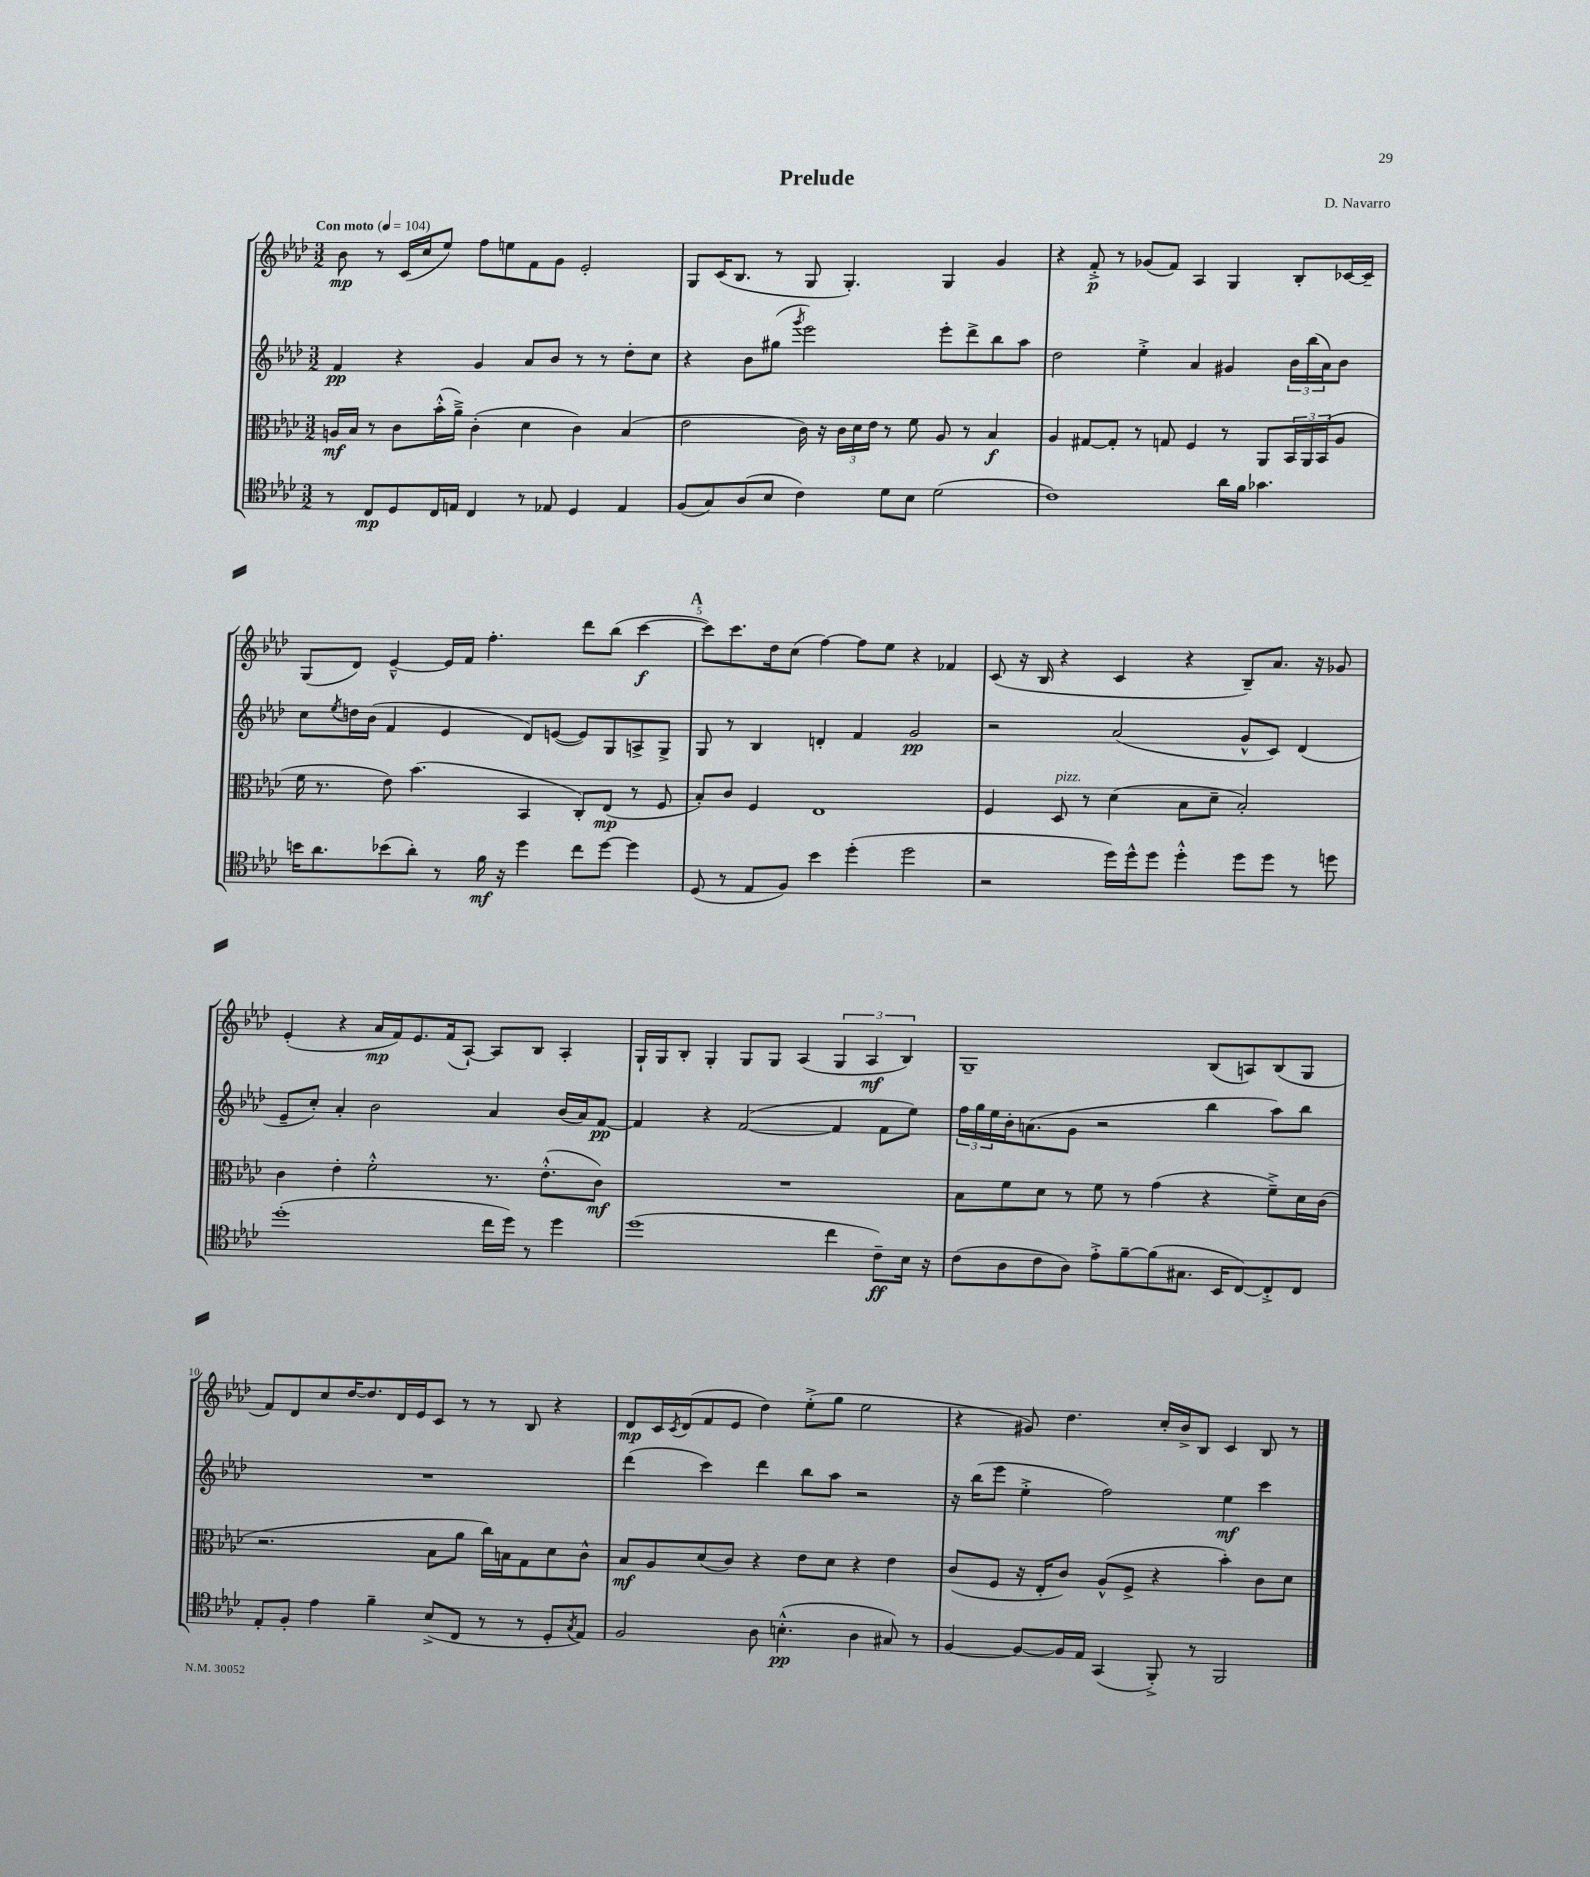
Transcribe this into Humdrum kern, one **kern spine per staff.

**kern	**dynam	**kern	**dynam	**kern	**dynam	**kern	**dynam
*part4	*part4	*part3	*part3	*part2	*part2	*part1	*part1
*staff4	*staff4	*staff3	*staff3	*staff2	*staff2	*staff1	*staff1
*clefC4	*	*clefC3	*	*clefG2	*	*clefG2	*
*k[b-e-a-d-]	*	*k[b-e-a-d-]	*	*k[b-e-a-d-]	*	*k[b-e-a-d-]	*
*M3/2	*	*M3/2	*	*M3/2	*	*M3/2	*
*MM104	*	*MM104	*	*MM104	*	*MM104	*
=1	=1	=1	=1	=1	=1	=1	=1
!	!	!	!	!	!	!LO:TX:a:B:t=Con moto	!
8r	.	16An/LL	mf	4f/	pp	8b-\	mp
.	.	16B-/JJ	.	.	.	.	.
8C/L	mp	8r	.	.	.	8r	.
8D-/	.	8c\L	.	4r	.	(16c/LL	.
.	.	.	.	.	.	16cc/J	.
16C/L	.	(16b-'^^\L	.	.	.	8ee-/J)	.
16En/JJ	.	16a-~^\JJ)	.	.	.	.	.
4C/	.	(4c'\	.	4g/	.	8ff\L	.
.	.	.	.	.	.	8een\	.
8r	.	4d-\	.	8a-/L	.	8f\	.
8E-X/	.	.	.	8b-/J	.	8g\J	.
4D-/	.	4c\)	.	8r	.	2e-'/	.
.	.	.	.	8r	.	.	.
4E-/	.	(4B-/	.	8dd-'\L	.	.	.
.	.	.	.	8cc\J	.	.	.
=2	=2	=2	=2	=2	=2	=2	=2
(8F/L	.	2e-\	.	4r	.	8G/L	.
8G/)	.	.	.	.	.	(16c/K	.
.	.	.	.	.	.	8.B-/J	.
(8A-/	.	.	.	8b-\L	.	.	.
8B-/J	.	.	.	(8gg#X\J	.	8r	.
.	.	.	.	8qggg/	.	.	.
4c\)	.	16c\)	.	2eee-\)	.	8G/	.
.	.	16r	.	.	.	.	.
.	.	24c\LL	.	.	.	4.G'/)	.
.	.	24d-\	.	.	.	.	.
.	.	24e-\JJ	.	.	.	.	.
8d-\L	.	8r	.	.	.	.	.
8B-\J	.	8f\	.	.	.	.	.
(2d-\	.	8A-/	.	8eee-'\L	.	4G/	.
.	.	8r	.	8ddd-^\	.	.	.
.	.	4B-/	f	8bb-\	.	4g/	.
.	.	.	.	8aa-\J	.	.	.
=3	=3	=3	=3	=3	=3	=3	=3
1c)	.	4A-/	.	2dd-\	.	4r	.
.	.	[8G#X/L	.	.	.	8f'^/	p
.	.	8G#'/J]	.	.	.	8r	.
.	.	8r	.	4ee-'^\	.	(8g-X/L	.
.	.	8Gn/	.	.	.	8f/J)	.
.	.	4F/	.	4a-/	.	4A-/	.
16a-\LL	.	8r	.	4g#X/	.	4G/	.
16f\JJ	.	.	.	.	.	.	.
4.g-X\	.	8AA-/L	.	.	.	.	.
.	.	24BB-/L	.	24b-\LL	.	8B-'/L	.
.	.	24AA-/	.	(24bb-\	.	.	.
.	.	(24BB-/J	.	24a-\J)	.	.	.
.	.	8A-/J	.	8b-\J	.	[16c-X/L	.
.	.	.	.	.	.	16c-~/JJ]	.
!!LO:LB:g=z
=4	=4	=4	=4	=4	=4	=4	=4
16bn\KL	.	16f\	.	8cc\L	.	(8G/L	.
8.a-\	.	8.r	.	.	.	.	.
.	.	.	.	8qee-/	.	.	.
.	.	.	.	16ddn\L	.	8d-/J)	.
.	.	.	.	(16b-\JJ	.	.	.
(8b-X\	.	8e-\)	.	4f/	.	[4e-~^^/	.
8a-'\J)	.	(4.b-\	.	.	.	.	.
8r	.	.	.	4e-/	.	16e-/LL]	.
.	.	.	.	.	.	16f/JJ	.
16f\	mf	.	.	.	.	4.ff'\	.
16r	.	.	.	.	.	.	.
4dd-\	.	4BB-/	.	8d-/L)	.	.	.
.	.	.	.	([8en/J	.	.	.
8cc\L	.	8C'/L)	.	8e/L])	.	8ddd-\L	.
[8dd-\J	.	(8E-/J	mp	8G/	.	(8bb-\J	.
4dd-\]	.	8r	.	8An^/	.	[4ccc\	f
.	.	8F/	.	8G^/J	.	.	.
!!LO:REH:place=s1:t=A
=5	=5	=5	=5	=5	=5	=5	=5
(8D-/	.	8B-'/L)	.	8G/	.	8ccc\L])	.
8r	.	8c/J	.	8r	.	8.ccc\	.
8E-/L	.	4F/	.	4B-/	.	.	.
.	.	.	.	.	.	16dd-\k	.
8F/J)	.	.	.	.	.	(8cc\J	.
4b-\	.	1E-	.	4dn'/	.	[4ff\)	.
(4dd-'\	.	.	.	4f/	.	8ff\L]	.
.	.	.	.	.	.	8ee-\J	.
2dd-\	.	.	.	2g/	pp	4r	.
.	.	.	.	.	.	4f-X/	.
=6	=6	=6	=6	=6	=6	=6	=6
2r	.	4F/	.	2r	.	(8c/	.
.	.	.	.	.	.	16r	.
.	.	.	.	.	.	16B-/	.
!	!	!LO:TX:a:i:t=pizz.	!	!	!	!	!
.	.	8D-/	.	.	.	4r	.
.	.	8r	.	.	.	.	.
16dd-\LL)	.	(4d-\	.	(2a-/	.	4c/	.
16dd-^^\J	.	.	.	.	.	.	.
8dd-\J	.	.	.	.	.	.	.
4dd-'^^\	.	8B-\L	.	.	.	4r	.
.	.	8d-~\J	.	.	.	.	.
8dd-\L	.	2B-'/)	.	8g^^/L	.	8B-~/L)	.
8dd-\J	.	.	.	8c/J)	.	8.a-/J	.
8r	.	.	.	(4d-/	.	.	.
.	.	.	.	.	.	16r	.
8ddn\	.	.	.	.	.	8g-X/	.
!!LO:LB:g=z
=7	=7	=7	=7	=7	=7	=7	=7
(1dd-'	.	4c\	.	8e-~/L	.	(4e-'/	.
.	.	.	.	8cc'/J)	.	.	.
.	.	4e-'\	.	4a-'/	.	4r	.
.	.	2f'^^\	.	2b-\	.	16a-/LL	mp
.	.	.	.	.	.	16f/J)	.
.	.	.	.	.	.	8.e-/	.
.	.	.	.	.	.	(16f/k	.
.	.	.	.	.	.	[8A-`/J)	.
16cc\LL	.	8.r	.	4a-/	.	8A-/L]	.
16dd-\JJ)	.	.	.	.	.	.	.
8r	.	.	.	.	.	8B-/J	.
.	.	(8.e-'^^\L	.	.	.	.	.
4dd-\	.	.	.	(16b-/LL	.	4A-'/	.
.	.	.	.	16a-/J)	.	.	.
.	.	8c\J)	mf	[8f/J	pp	.	.
=8	=8	=8	=8	=8	=8	=8	=8
(1dd-	.	1.r	.	4f/]	.	16G`/LL	.
.	.	.	.	.	.	16G/J	.
.	.	.	.	.	.	8B-'/J	.
.	.	.	.	4r	.	4G'/	.
.	.	.	.	([2f/	.	8G/L	.
.	.	.	.	.	.	8G/J	.
.	.	.	.	.	.	(4A-/	.
4cc\	.	.	.	4f/]	.	6G/	.
.	.	.	.	.	.	6A-/	mf
8c~\L)	ff	.	.	8f\L	.	.	.
.	.	.	.	.	.	6B-/)	.
16B-\Jk	.	.	.	8ee-\J)	.	.	.
16r	.	.	.	.	.	.	.
=9	=9	=9	=9	=9	=9	=9	=9
(8c\L	.	8B-\L	.	24ff\LL	.	1G~	.
.	.	.	.	24gg\	.	.	.
.	.	.	.	24ee-\	.	.	.
8A-\	.	8f\	.	16b-'\J	.	.	.
.	.	.	.	(8.an\	.	.	.
8c\	.	8d-\J	.	.	.	.	.
8A-\J)	.	8r	.	8g\J	.	.	.
8e-'^\L	.	8f\	.	2r	.	.	.
[8f~\	.	8r	.	.	.	.	.
(8f\]	.	(4g\	.	.	.	.	.
8.G#X\J	.	.	.	.	.	.	.
.	.	4r	.	4bb-\	.	(8B-/L	.
16BB-/KL	.	.	.	.	.	.	.
[8C/)	.	.	.	.	.	8An/)	.
8C'^/]	.	8f~^\L)	.	8aa-\L)	.	(8B-/	.
8C/J	.	16d-\L	.	8bb-\J	.	8G/J	.
.	.	(16c\JJ	.	.	.	.	.
!!LO:LB:g=z
=10	=10	=10	=10	=10	=10	=10	=10
8E-'/L	.	2.r	.	1.r	.	8f/L)	.
8F'/J	.	.	.	.	.	8d-/	.
4e-\	.	.	.	.	.	8cc/	.
.	.	.	.	.	.	[16dd-/K	.
.	.	.	.	.	.	8.dd-/]	.
4f~\	.	.	.	.	.	.	.
.	.	.	.	.	.	16d-/L	.
.	.	.	.	.	.	16e-/J	.
(8B-^/L	.	8B-\L	.	.	.	8c/J	.
8C/J	.	8a-\J	.	.	.	8r	.
8r	.	16cc\LL)	.	.	.	8r	.
.	.	16Bn\J	.	.	.	.	.
8r	.	8G\	.	.	.	8B-/	.
8D-'/L	.	8d-\	.	.	.	4r	.
8qG/	.	.	.	.	.	.	.
8E-/J)	.	8c^^\J	.	.	.	.	.
=11	=11	=11	=11	=11	=11	=11	=11
2F/	.	8B-/L	mf	(4ddd-\	.	8d-/L	mp
.	.	8A-/	.	.	.	16c/L	.
.	.	.	.	.	.	8qc/	.
.	.	.	.	.	.	(16d-/J	.
.	.	(8d-/	.	4ccc\)	.	8f/	.
.	.	8c/J)	.	.	.	8e-/J	.
8A-\	.	4r	.	4ddd-\	.	4dd-\)	.
(4.Bn'^^\	pp	.	.	.	.	.	.
.	.	8e-\L	.	8bb-\L	.	(8ee-'^\L	.
.	.	8d-\J	.	8aa-\J	.	8gg\J	.
4A-\	.	4r	.	2r	.	2ee-\	.
8G#X/)	.	4e-\	.	.	.	.	.
8r	.	.	.	.	.	.	.
=12	=12	=12	=12	=12	=12	=12	=12
[4F/	.	(8c/L	.	16r	.	4r	.
.	.	.	.	(16bb-\KL	.	.	.
.	.	8F/J	.	8eee-\J	.	.	.
8F/L_	.	16r	.	4ee-'^\	.	8g#X/)	.
.	.	16E-'/KL	.	.	.	.	.
16F/L]	.	8c/J)	.	.	.	4.dd-\	.
16E-/JJ	.	.	.	.	.	.	.
(4GG/	.	(8A-^^/L	.	2ff\)	.	.	.
.	.	8F^/J	.	.	.	.	.
8FF'^/)	.	4r	.	.	.	16cc'/LL	.
.	.	.	.	.	.	16b-^/J	.
8r	.	.	.	.	.	8B-/J	.
2FF/	.	4b-'\)	.	4ee-\	mf	4c/	.
.	.	8c\L	.	4ccc\	.	8B-/	.
.	.	8d-\J	.	.	.	8r	.
==	==	==	==	==	==	==	==
*-	*-	*-	*-	*-	*-	*-	*-
